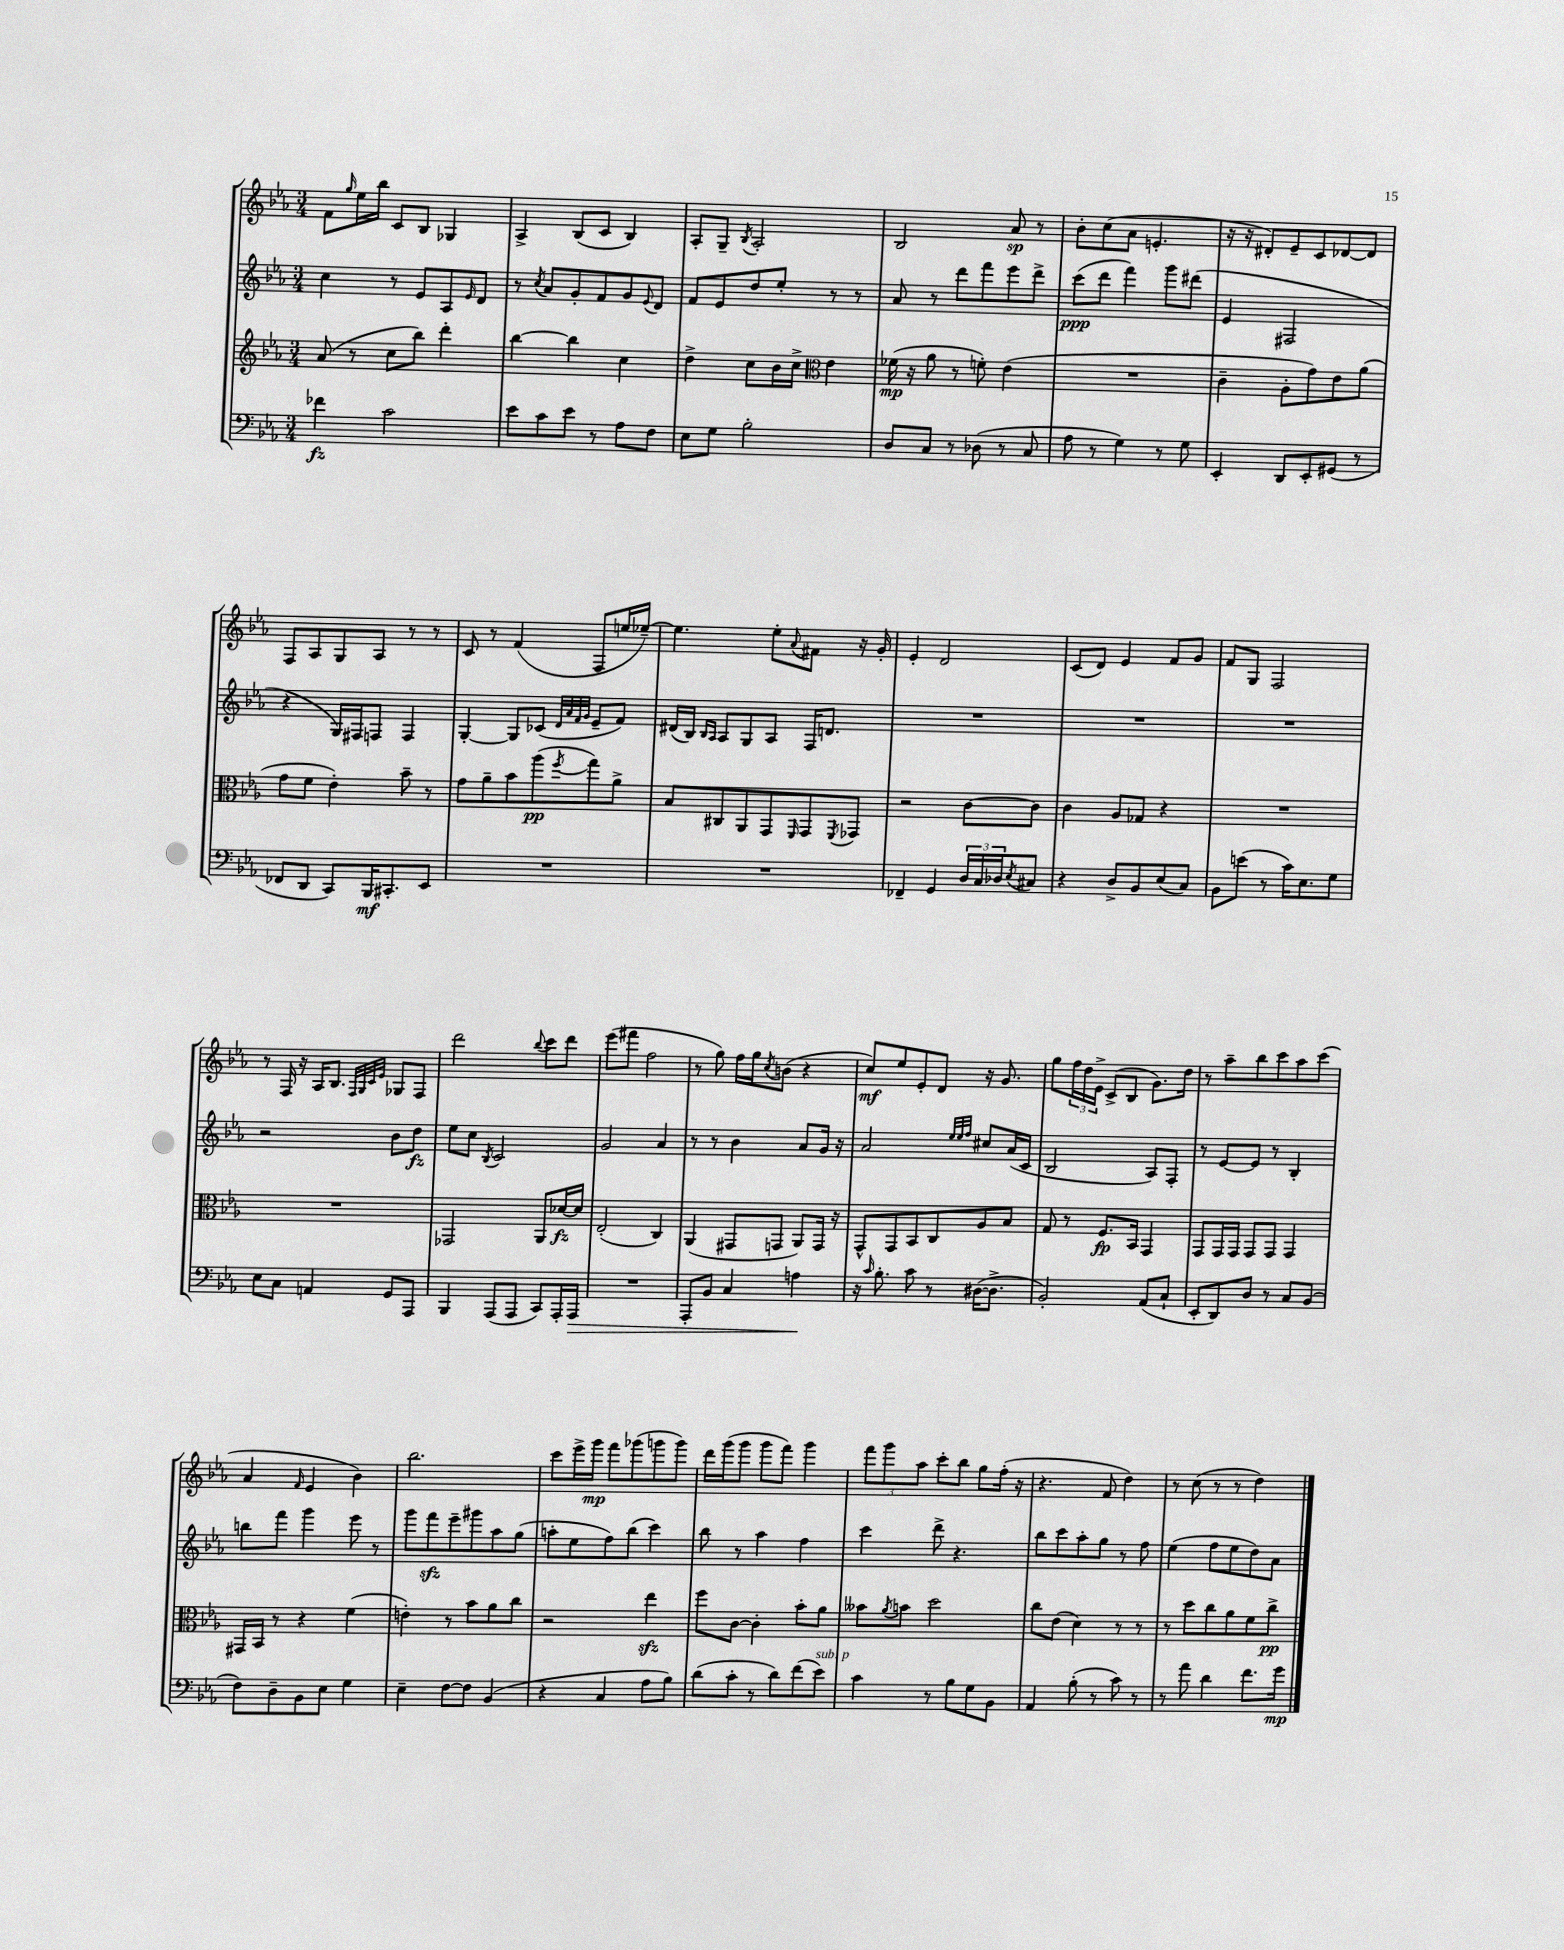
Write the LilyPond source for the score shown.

<<
\new StaffGroup <<
\new Staff = "s0" {
    \clef treble \key ees \major \numericTimeSignature \time 3/4
    f'8 \grace { g''16 } ees''16 bes''16 c'8 bes8 ges4 |
    aes4-> bes8( c'8 bes4) |
    aes8-. g8-- \acciaccatura { bes8 } aes2-. |
    bes2 aes'8\sp r8 |
    bes'8-. c''8( aes'8 e'4.-. |
    r16 r16 dis'8-.) ees'8-- c'8 des'8~ des'8 |
    f8 aes8 g8 aes8 r8 r8 |
    c'8 r8 f'4( f8 e''16 ees''16~--) |
    ees''4. ees''8-. \appoggiatura { aes'8 } fis'8 r16 g'16-. |
    ees'4-. d'2 |
    c'8( d'8) ees'4 f'8 g'8 |
    f'8 g8 f2 |
    r8 f16 r16 aes16 bes8. \grace { f32 g32 c'32 ees'32 } ges8 f8 |
    d'''2 \appoggiatura { bes''8 } c'''8 d'''8 |
    ees'''8( fis'''8 f''2 |
    r8 g''8) f''16 g''16 \acciaccatura { c''8 } b'8( r4 |
    c''8\mf) ees''8 ees'8-. d'8 r16 g'8. |
    g''8 \tuplet 3/2 { f''16 d''16 ees'16-> } c'8->( bes8 g'8.) d''16 |
    r8 aes''8-- bes''8 c'''8 aes''8 c'''8( |
    aes'4 \grace { f'16 } ees'4 bes'4) |
    bes''2. |
    c'''8 ees'''16-> g'''16\mp f'''8 ges'''8( g'''8 g'''8) |
    d'''16 g'''16( g'''8 g'''8 f'''8) g'''4 |
    \tuplet 3/2 { f'''8 g'''8 aes''8 } c'''8-. bes''8 g''8 f''16-.( r16 |
    r4. f'8 d''4) |
    r8 c''8( r8 r8 d''4) \bar "|." |
}
\new Staff = "s1" {
    \clef treble \key ees \major \numericTimeSignature \time 3/4
    c''4 r8 ees'8 aes8 \grace { ees'16 } d'8 |
    r8 \acciaccatura { c''8 } aes'8 g'8-. f'8 g'8 \appoggiatura { ees'8 } d'8 |
    f'8 ees'8 d''8 ees''8-. r8 r8 |
    aes'8 r8 d'''8 f'''8 ees'''8 d'''8-> |
    c'''8\ppp( d'''8 f'''4) g'''8 dis'''8( |
    ees'4 fis2 |
    r4 g16) fis16 f8 f4 |
    g4~-. g8 ces'8( \grace { d'32 aes'32 f'32 g'32 } ees'8-- f'8) |
    dis'16( bes16) \grace { bes16 aes16 } aes8 g8 aes8 f16 d'8. |
    R2. |
    R2. |
    R2. |
    r2 bes'8 d''8\fz |
    ees''8 c''8 \acciaccatura { bes8 } c'2 |
    g'2 aes'4 |
    r8 r8 bes'4 aes'8 g'16 r16 |
    aes'2 \grace { ees''32 ees''32 f''32 } cis''8 aes'16( c'16 |
    bes2 aes8) f8-. |
    r8 ees'8~ ees'8 r8 bes4-. |
    b''8 f'''8 g'''4 ees'''8 r8 |
    g'''8 f'''8\sfz ees'''8-- gis'''8 aes''8 g''8( |
    a''8-. ees''8 f''8) bes''8( c'''4) |
    bes''8 r8 aes''4 f''4 |
    c'''4 d'''8-> r4. |
    bes''8 c'''8 aes''8-. g''8 r8 f''8 |
    ees''4( f''8 ees''8 d''8) aes'8 \bar "|." |
}
\new Staff = "s2" {
    \clef treble \key ees \major \numericTimeSignature \time 3/4
    aes'8( r8 c''8 bes''8) d'''4-. |
    bes''4~ bes''4 c''4 |
    d''4-> c''8 bes'16 c''16-> \clef alto ees'4 |
    fes'16\mp( r16 aes'8 r8 f'8-.) ees'4( |
    R2. |
    c'4-- aes8-. g'8) ees'8 aes'8( |
    g'8 f'8 ees'4-.) bes'8-- r8 |
    g'8 aes'8-- bes'8 aes''8\pp( \acciaccatura { f''8 } g''8) aes'8-> |
    bes8 cis8 aes,8 g,8 \grace { f,16 } g,8 \acciaccatura { f,8 } ges,8 |
    r2 c'8~ c'8 |
    c'4 aes8 ges8 r4 |
    R2. |
    R2. |
    ges,2 aes,8 des'16~\fz des'16 |
    ees2-.( c4) |
    aes,4( gis,8 g,8 aes,8) g,16 r16 |
    g,8-^ g,8 bes,8 c8 aes8 bes8 |
    g8 r8 f8.\fp bes,16 g,4 |
    g,8 g,16 g,16 g,8 g,8 g,4 |
    gis,16 bes,16 r8 r4 f'4( |
    e'4-.) r8 bes'8 aes'8 c''8 |
    r2 ees''4\sfz |
    f''8 c'8~ c'4-. bes'8-. aes'8 |
    beses'8 \acciaccatura { aes'8 } b'8 d''2 |
    c''8 ees'8( d'4) r8 r8 |
    r8 d''8 c''8 aes'8 f'8 c''8->\pp \bar "|." |
}
\new Staff = "s3" {
    \clef bass \key ees \major \numericTimeSignature \time 3/4
    fes'4\fz c'2 |
    ees'8 c'8 ees'8 r8 aes8 f8 |
    ees8 g8 bes2-. |
    d8 c8 r8 des8( r8 c8 |
    aes8 r8 g4) r8 g8 |
    ees,4-. d,8 ees,8-. gis,8( r8 |
    fes,8 d,8 c,8) bes,,16\mf cis,8.-. ees,8 |
    R2. |
    R2. |
    fes,4-- g,4 \tuplet 3/2 { d16 c16 des16 } \acciaccatura { ees8 } cis8 |
    r4 d8-> bes,8 ees8( c8) |
    bes,8 e'8( r8 c'16) ees8. g8 |
    ees8 c8 a,4 g,8 aes,,8 |
    bes,,4 aes,,8( aes,,8 c,8) aes,,16-. aes,,16\> |
    R2. |
    aes,,8-. bes,8 c4 a4\! |
    r16 \grace { c'16 } bes8.-. c'8 r8 dis16~( dis8.-> |
    bes,2-.) aes,8( c8-! |
    ees,8-. d,8) d8 r8 c8 bes,8( |
    f8) d8-- bes,8 ees8 g4 |
    ees4-- f8~ f8 bes,4( |
    r4 c4 aes8 bes8) |
    d'8( c'8-. r8 d'8) f'8( ees'8^\markup { \italic "sub. p" }) |
    c'4 r8 bes8 g8 bes,8 |
    aes,4 bes8-.( r8 c'8) r8 |
    r8 aes'8 d'4 f'8. g'16\mp \bar "|." |
}
>>
>>
\layout { \context { \Score \remove "Bar_number_engraver" } }
